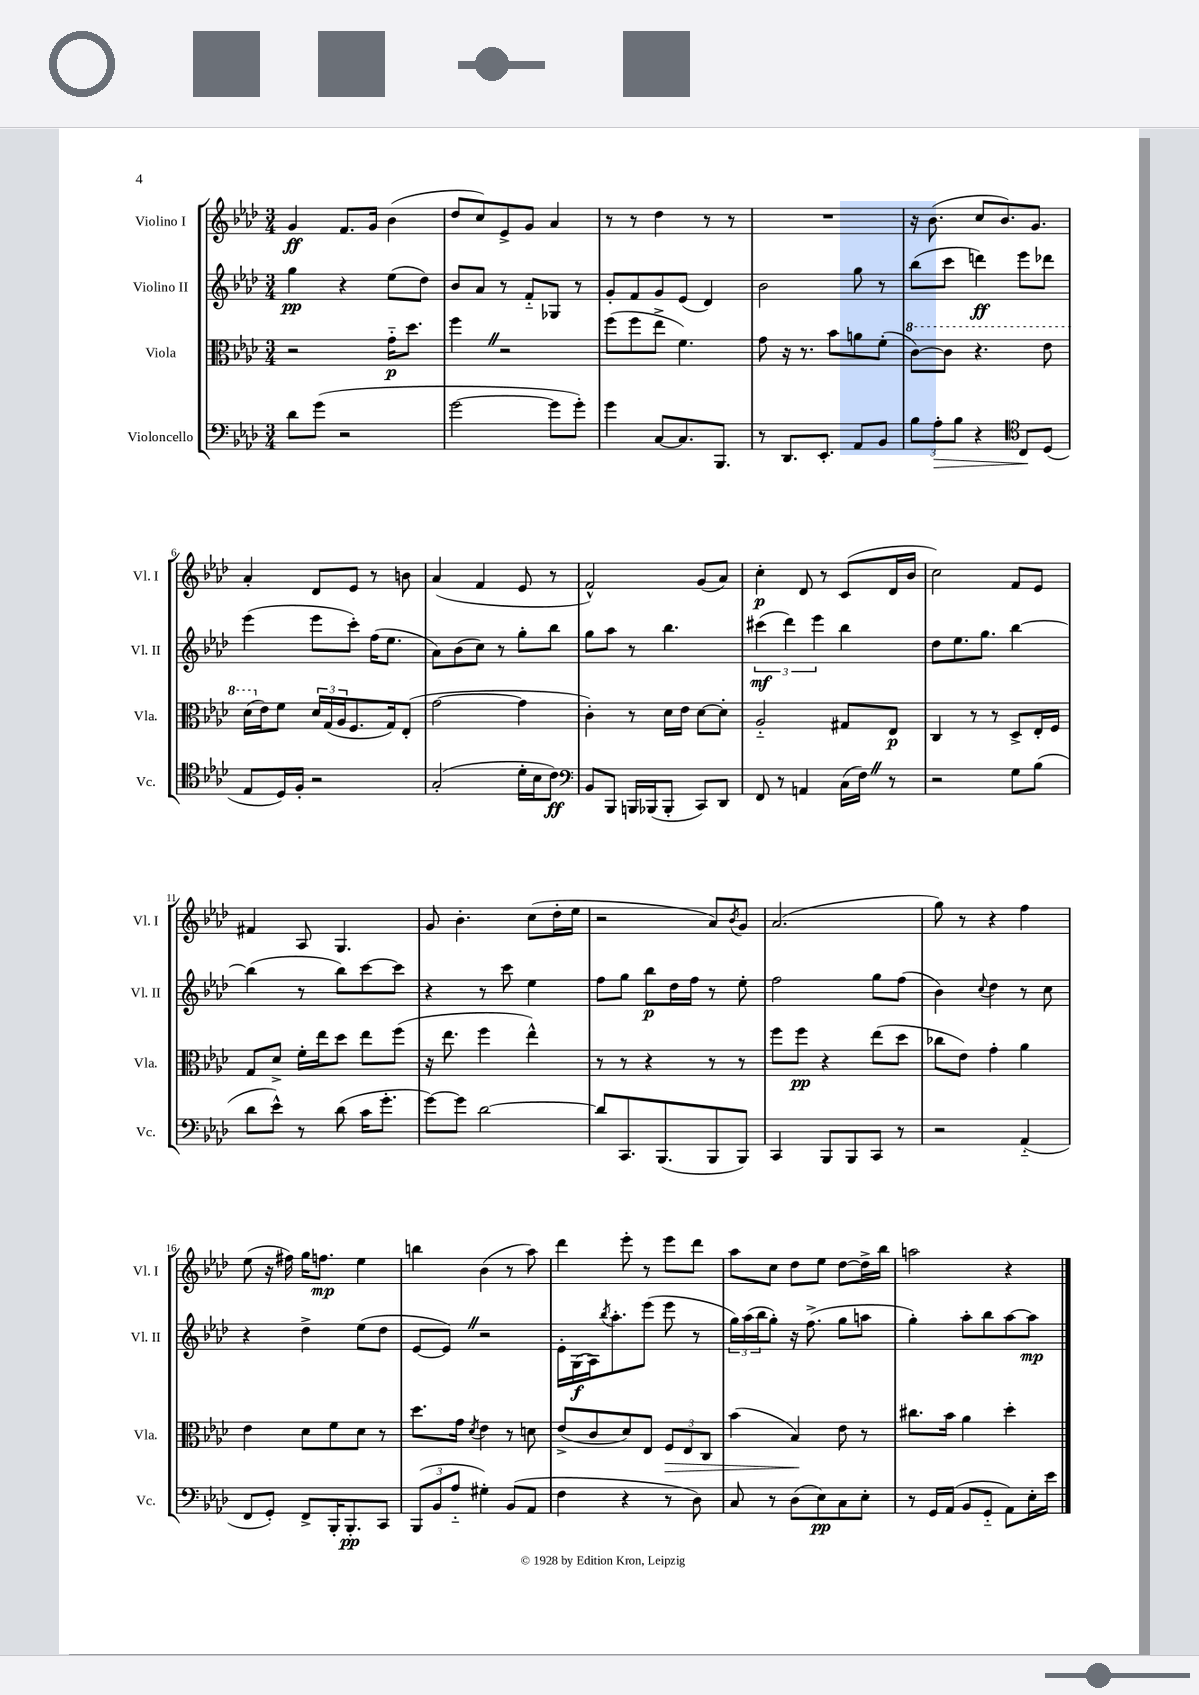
<<
\new StaffGroup <<
\new Staff = "s0" \with { instrumentName = "Violino I" shortInstrumentName = "Vl. I" } {
    \clef treble \key aes \major \numericTimeSignature \time 3/4
    g'4\ff f'8. g'16 bes'4( |
    des''8 c''8) ees'8-> g'8 aes'4 |
    r8 r8 des''4 r8 r8 |
    R2. |
    r16 bes'8.( c''8 bes'8.) g'8. |
    aes'4-. des'8 ees'8 r8 b'8 |
    aes'4( f'4 ees'8 r8 |
    f'2-^) g'8( aes'8) |
    c''4-.\p des'8 r8 c'8( des'16 bes'16 |
    c''2) f'8 ees'8 |
    fis'4 aes8 g4. |
    g'8 bes'4.-. c''8( des''16-. ees''16 |
    r2 aes'8) \acciaccatura { bes'8 } g'8 |
    aes'2.( |
    g''8) r8 r4 f''4 |
    ees''8( r16 fis''16) g''16 f''8.\mp ees''4 |
    b''4 bes'4( r8 aes''8) |
    des'''4 ees'''8-. r8 ees'''8 des'''8 |
    aes''8 c''8 des''8 ees''8 des''8~ des''16-> bes''16 |
    a''2 r4 \bar "|." |
}
\new Staff = "s1" \with { instrumentName = "Violino II" shortInstrumentName = "Vl. II" } {
    \clef treble \key aes \major \numericTimeSignature \time 3/4
    g''4\pp r4 ees''8( des''8) |
    bes'8 aes'8 r8 f'8-_ ges8 r8 |
    g'8-. f'8 g'8 ees'8( des'4) |
    bes'2 g''8 r8 |
    bes''8( c'''8 d'''4\ff) ees'''8 des'''8 |
    ees'''4( ees'''8 c'''8-.) f''16( ees''8. |
    aes'8) bes'8( c''8) r8 g''8-. bes''8 |
    g''8 aes''8 r8 bes''4. |
    \tuplet 3/2 { cis'''4\mf( des'''4) ees'''4 } bes''4 |
    des''8 ees''8. g''8. bes''4~ |
    bes''4( r8 bes''8) c'''8~ c'''8 |
    r4 r8 c'''8 ees''4 |
    f''8 g''8 bes''8\p des''16 f''16 r8 ees''8-. |
    f''2 g''8 f''8( |
    bes'4) \appoggiatura { c''8 } des''4 r8 c''8 |
    r4 des''4-> ees''8( des''8 |
    ees'8~ ees'8) \once \override BreathingSign.text = \markup { \musicglyph "scripts.caesura.straight" } \breathe r2 |
    ees'16-. g16\f( aes16) \acciaccatura { bes''8 } aes''8.-. ees'''8( ees'''8 r8 |
    \tuplet 3/2 { g''16) aes''16( bes''16 } g''8-.) r16 f''8.->( g''8 a''8 |
    g''4-.) aes''8-. bes''8 aes''8~ aes''8\mp \bar "|." |
}
\new Staff = "s2" \with { instrumentName = "Viola" shortInstrumentName = "Vla." } {
    \clef alto \key aes \major \numericTimeSignature \time 3/4
    r2 g'16-_\p des''8. |
    f''4 \once \override BreathingSign.text = \markup { \musicglyph "scripts.caesura.straight" } \breathe r2 |
    f''8( f''8 ees''8-> f'4.) |
    g'8 r16 r8. bes'8 a'8 f'8-.( |
    \ottava #1 c''8~) c''8 r4. ees''8 |
    des''16( \ottava #0 ees'16) f'8 \tuplet 3/2 { des'16 g16( aes16 } f8. g16) ees8-.( |
    g'2~ g'4 |
    c'4-.) r8 des'16 ees'16 des'8~ des'8-. |
    aes2-_ gis8 ees8\p |
    c4 r8 r8 des8-> ees16-. f16 |
    g8 des'8-> f'16-. ees''16 des''8 ees''8 f''8( |
    r16 ees''8. f''4 ees''4-^) |
    r8 r8 r4 r8 r8 |
    f''8 f''8\pp r4 ees''8( des''8 |
    ces''8 ees'8) g'4-. aes'4 |
    ees'4 des'8 f'8 des'8 r8 |
    des''8. g'16 \acciaccatura { des'8 } ees'4 r8 d'8 |
    ees'8->( c'8 des'8) ees8 \tuplet 3/2 { f8\> ees8 c8 } |
    bes'4( bes4\!) ees'8 r8 |
    cis''8. bes'16 aes'4 des''4-. \bar "|." |
}
\new Staff = "s3" \with { instrumentName = "Violoncello" shortInstrumentName = "Vc." } {
    \clef bass \key aes \major \numericTimeSignature \time 3/4
    des'8 g'8( r2 |
    g'2~ g'8 g'8-.) |
    g'4 c8~ c8. bes,,8. |
    r8 des,8. ees,8.-. aes,8 bes,8 |
    \tuplet 3/2 { bes8 aes8-.\> bes8 } r4 \clef tenor c8\! des8( |
    ees8 des16) f16-. r2 |
    g2-.( des'16-. bes16 c'8\ff) |
    \clef bass bes,8 bes,,8 b,,16 bes,,16( bes,,8-. c,8) des,8 |
    f,8 r8 a,4 c16( f16) \once \override BreathingSign.text = \markup { \musicglyph "scripts.caesura.straight" } \breathe r8 |
    r2 g8 bes8( |
    des'8 ees'8-^) r8 des'8( c'16 g'8.-. |
    g'8~) g'8 des'2~ |
    des'8 c,8. bes,,8.( bes,,8 bes,,8) |
    c,4 bes,,8 bes,,8 c,8 r8 |
    r2 aes,4-_( |
    f,8 g,8-.) f,8-> bes,,16-. bes,,8.-.\pp c,8 |
    \tuplet 3/2 { bes,,8( bes,8 aes8-_ } gis4-.) bes,8( aes,8 |
    f4 r4 r8 des8) |
    c8 r8 des8( ees8\pp) c8 ees8-. |
    r8 g,16 aes,16( bes,8 g,8-_ aes,8) ees16-. ees'16 \bar "|." |
}
>>
>>
